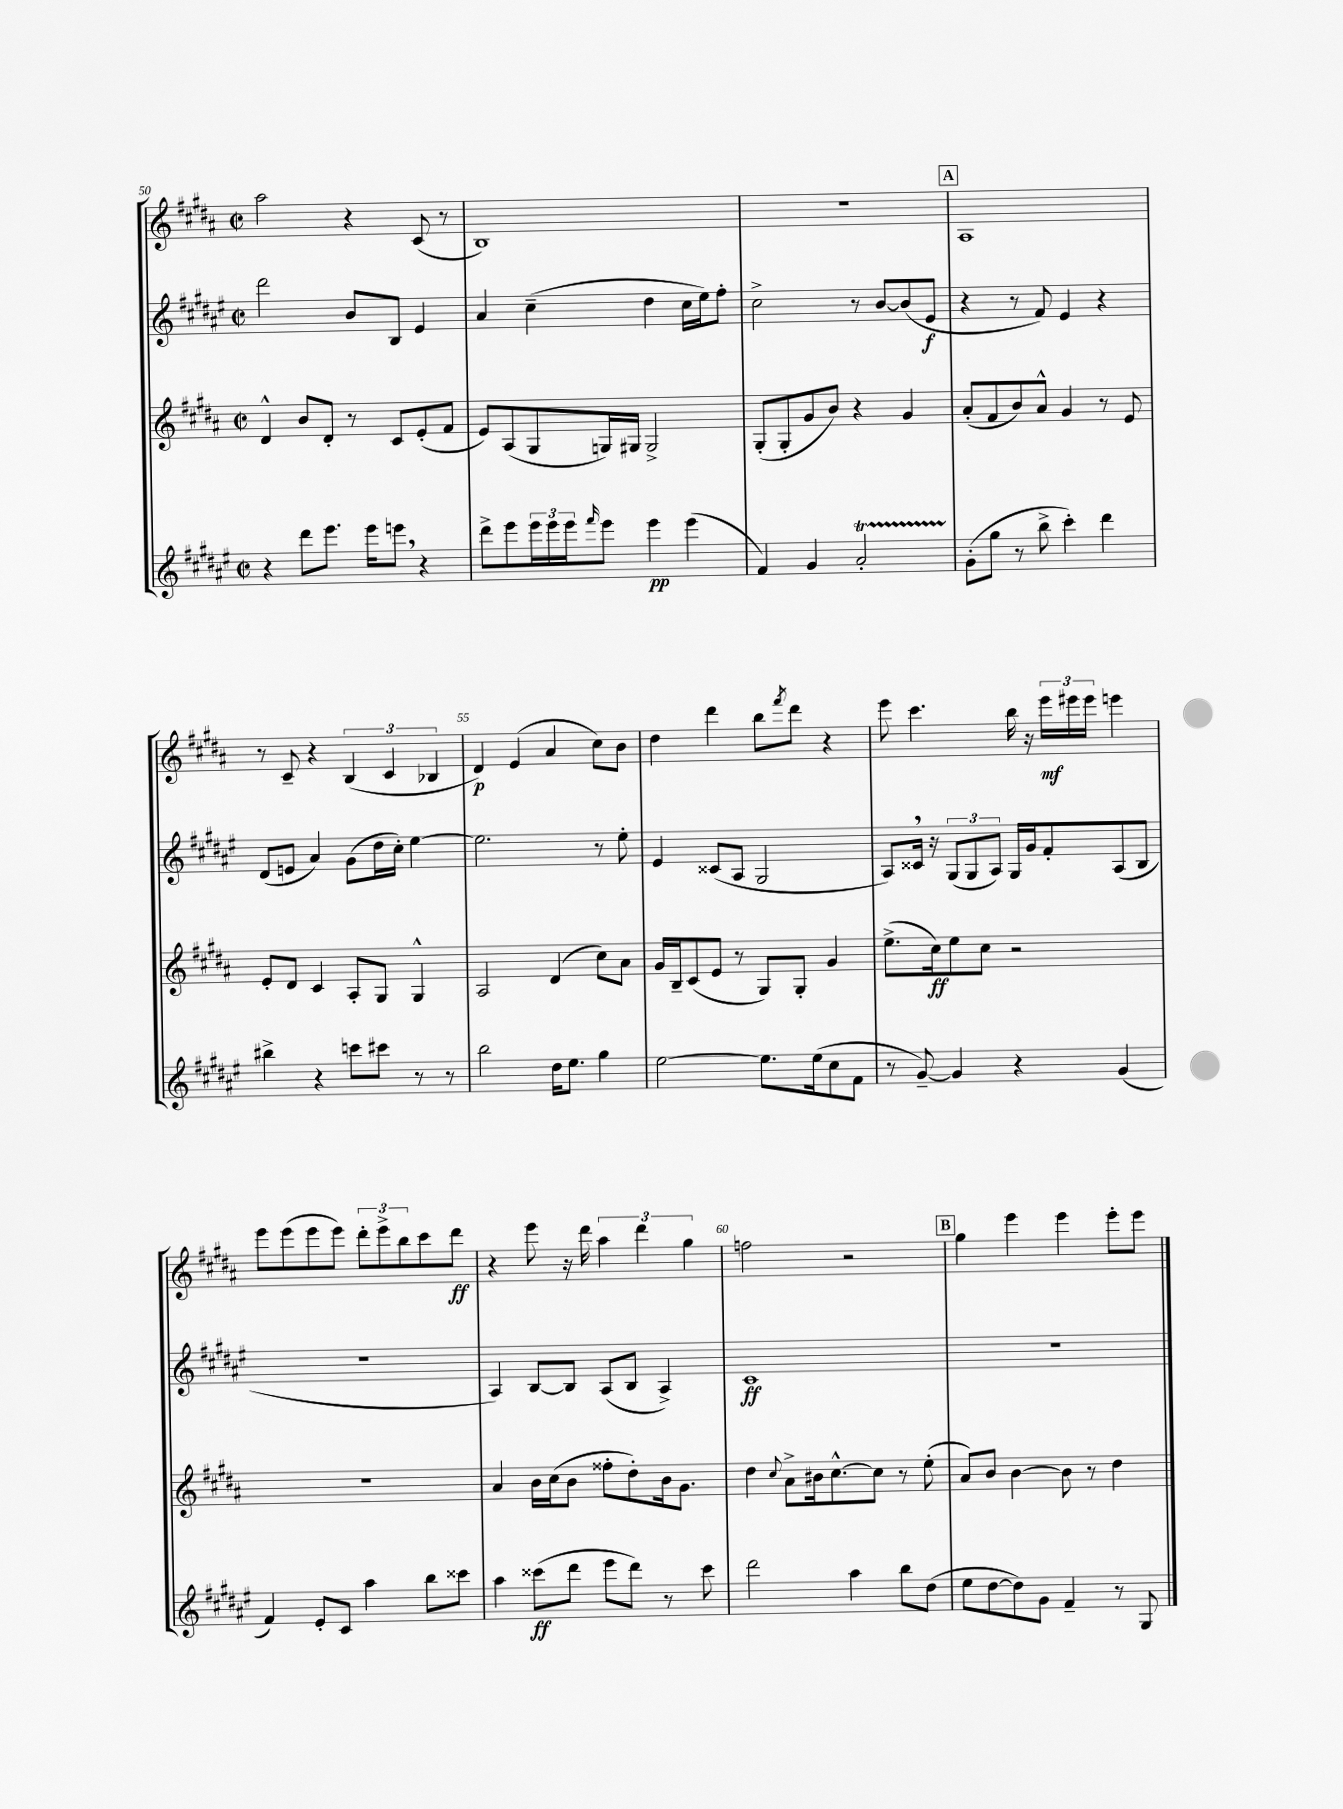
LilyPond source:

<<
\new StaffGroup <<
\new Staff = "s0" {
    \clef treble \key b \major \defaultTimeSignature \time 2/2
    ais''2 r4 cis'8( r8 |
    b1) |
    R1 |
    \mark \markup { \box "A" } ais1 |
    r8 cis'8-- r4 \tuplet 3/2 { b4( cis'4 bes4 } |
    dis'4\p) e'4( ais'4 cis''8) b'8 |
    dis''4 dis'''4 b''8 \acciaccatura { fis'''8 } dis'''8 r4 |
    e'''8 cis'''4. b''16 r16 \tuplet 3/2 { e'''16\mf eis'''16 eis'''16 } e'''4 |
    e'''8 e'''8( e'''8 e'''8) \tuplet 3/2 { dis'''8-. e'''8-> b''8 } cis'''8 dis'''8\ff |
    r4 e'''8 r16 dis'''16 \tuplet 3/2 { ais''4 dis'''4 gis''4 } |
    f''2 r2 |
    \mark \markup { \box "B" } gis''4 e'''4 e'''4 e'''8-. e'''8 \bar "|." |
}
\new Staff = "s1" {
    \clef treble \key fis \major \defaultTimeSignature \time 2/2
    dis'''2 b'8 b8 eis'4 |
    ais'4 cis''4--( dis''4 cis''16 eis''16) fis''8-. |
    cis''2-> r8 b'8~ b'8( eis'8\f |
    \mark \markup { \box "A" } r4 r8 fis'8) eis'4 r4 |
    dis'8( e'8 ais'4) gis'8( dis''16 cis''16-.) eis''4~ |
    eis''2. r8 eis''8-. |
    eis'4 cisis'8( ais8 gis2 |
    ais8) cisis'16 \breathe r16 \tuplet 3/2 { gis8( gis8 ais8) } gis16 gis'16 fis'8-. ais8( b8 |
    r1 |
    ais4) b8~ b8 ais8( b8 ais4->) |
    cis'1\ff |
    \mark \markup { \box "B" } R1 \bar "|." |
}
\new Staff = "s2" {
    \clef treble \key b \major \defaultTimeSignature \time 2/2
    dis'4-^ b'8 dis'8-. r8 cis'8 e'8-.( fis'8 |
    e'8) ais8( gis8 g16) gis16 gis2-> |
    gis8-.( gis8-. gis'8 b'8) r4 gis'4 |
    \mark \markup { \box "A" } ais'8-.( fis'8 b'8) ais'8-^ gis'4 r8 e'8 |
    e'8-. dis'8 cis'4 ais8-. gis8 gis4-^ |
    ais2 dis'4( cis''8) ais'8 |
    gis'16 b16-- cis'8( e'8 r8 gis8) gis8-. gis'4 |
    e''8.->( cis''16\ff) e''8 cis''8 r2 |
    r1 |
    ais'4 b'16 cis''16( b'8 fisis''8-. dis''8-.) b'16 gis'8. |
    dis''4 \appoggiatura { cis''8 } ais'8-> bis'16 cis''8.~-^ cis''8 r8 e''8-.( |
    \mark \markup { \box "B" } ais'8) b'8 b'4~ b'8 r8 dis''4 \bar "|." |
}
\new Staff = "s3" {
    \clef treble \key fis \major \defaultTimeSignature \time 2/2
    r4 dis'''8 eis'''8. eis'''16 e'''8 \breathe r4 |
    dis'''8-> eis'''8 \tuplet 3/2 { eis'''16 eis'''16 eis'''16 } \grace { fis'''16 } eis'''8 eis'''4\pp eis'''4( |
    fis'4) gis'4 ais'2-.\startTrillSpan |
    \mark \markup { \box "A" } gis'8-.\stopTrillSpan( gis''8 r8 b''8-> cis'''4-.) dis'''4 |
    bis''4-> r4 c'''8 cis'''8 r8 r8 |
    b''2 dis''16 eis''8. gis''4 |
    eis''2~ eis''8. eis''16( cis''8 fis'8 |
    r8 gis'8~--) gis'4 r4 gis'4( |
    fis'4) eis'8-. cis'8 ais''4 b''8 cisis'''8 |
    ais''4 cisis'''8\ff( dis'''8 eis'''8 dis'''8) r8 cisis'''8 |
    dis'''2 ais''4 b''8 dis''8( |
    \mark \markup { \box "B" } eis''8 dis''8~ dis''8) gis'8 fis'4-- r8 gis8 \bar "|." |
}
>>
>>
\layout { \context { \Score currentBarNumber = #50 \override BarNumber.break-visibility = ##(#f #t #t) barNumberVisibility = #(every-nth-bar-number-visible 5) } }
